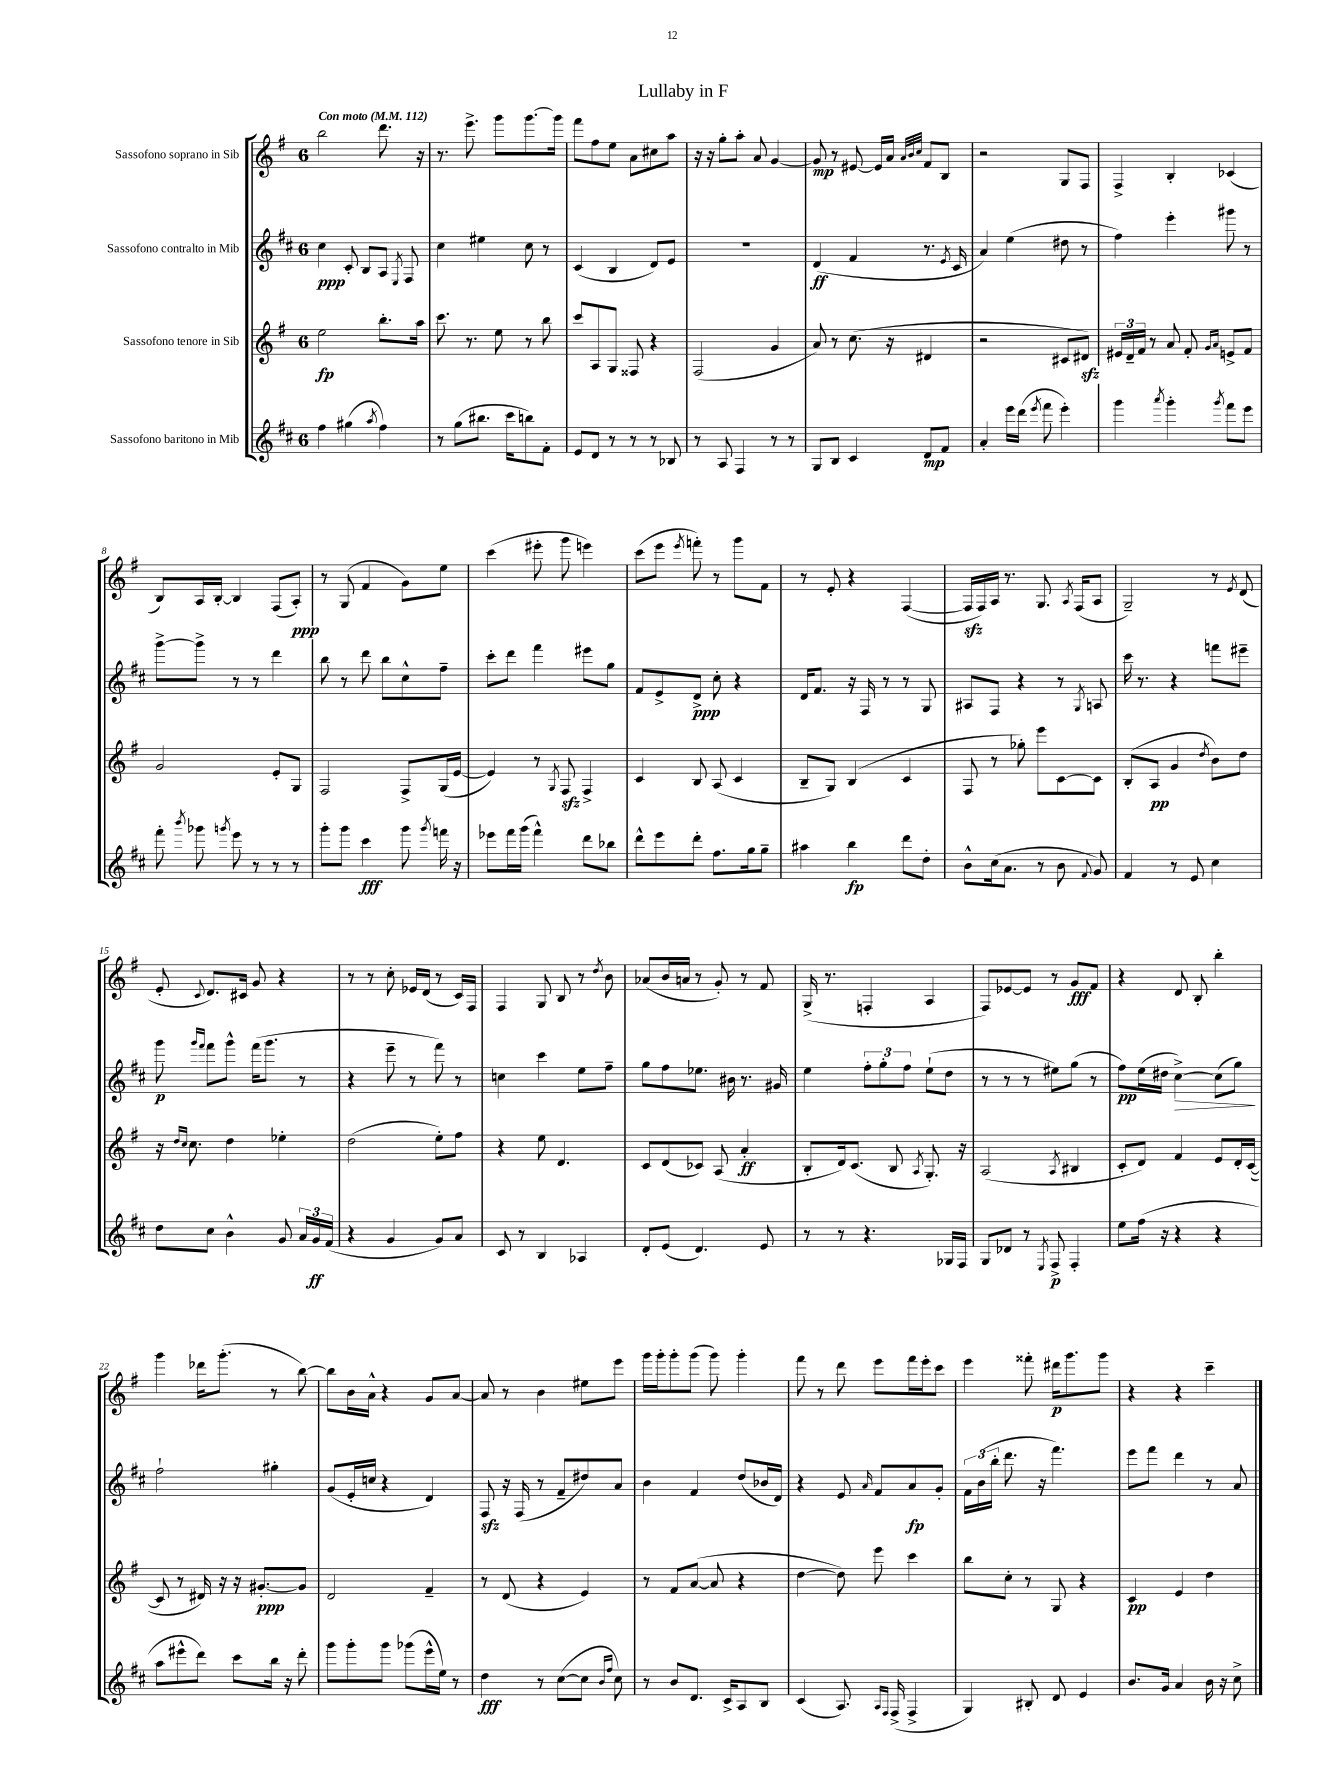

**kern	**kern	**kern	**kern
*staff4	*staff3	*staff2	*staff1
*clefG2	*clefG2	*clefG2	*clefG2
*k[f#c#]	*k[f#]	*k[f#c#]	*k[f#]
*M6/8	*M6/8	*M6/8	*M6/8
*MM112	*MM112	*MM112	*MM112
4ff#	2ee	4cc#	2bb
(4gg#	.	8c#'	.
.	.	8B	.
8qaa	.	.	.
4ff#)	8.bb'	8A	8.ddd
.	.	8qE	.
.	.	8F#	.
.	16aa	.	16r
=	=	=	=
8r	8.ccc	4cc#	8.r
(8gg	.	.	.
.	8.r	.	8.eee^
8.bb#	.	4ee#	.
.	8ee	.	8ggg
16ccc#	.	.	.
8bb)	8r	8cc#	[8.ggg
8f#'	8bb	8r	.
.	.	.	16ggg]
=	=	=	=
8e	8ccc	(4c#	8fff#
8d	8A	.	8ff#
8r	8G	4B	8ee
8r	8F##	.	8a
8r	4r	8d)	8cc#
8B-	.	8e	8aa
=	=	=	=
8r	(2F#	2.r	16r
.	.	.	16r
8A	.	.	8gg'
4F#	.	.	8aa'
.	.	.	8a
8r	4g	.	[4g
8r	.	.	.
=	=	=	=
8G	8a)	(4d	8g]
8B	8r	.	8r
4c#	(8.cc	4f#	[8e#
.	.	.	16e#]
.	16r	.	16a
.	.	.	32qqa
.	.	.	32qqb
.	.	.	32qqcc
8d	4d#	8.r	8f#
8f#	.	.	8B
.	.	8qe	.
.	.	16c#	.
=	=	=	=
4a'	2r	4a)	2r
16eee	.	(4ee	.
(16ddd	.	.	.
8qeee	.	.	.
8fff#	.	.	.
4eee')	8c#	8dd#	8G
.	8d#)	8r	8F#
=	=	=	=
4ggg	24e#	4ff#)	4F#^
.	24d~	.	.
.	24f#	.	.
.	8r	.	.
8qaaa	.	.	.
4ggg'	8a	4eee'	4B'
.	8f#'	.	.
.	16qqg	.	.
8qggg	16qqa	.	.
8fff#	8e^	8ggg#	(4c-
8eee	8f#	8r	.
=	=	=	=
8fff#'	2g	[8ggg^	8B)
8qbbb	.	.	.
8ggg-	.	8ggg^]	16A
.	.	.	[16B'
8qggg	.	.	.
8eee	.	8r	4B]
8r	.	8r	.
8r	8e'	4ddd	(8F#
8r	8G	.	8A')
=	=	=	=
8ggg'	2F#	8bb	8r
8ggg	.	8r	(8G
4ccc#	.	8ddd	4f#
.	.	8bb	.
8ggg	8F#^	8cc#^^	8g)
8qggg	.	.	.
16fff	(16G	8ff#~	8ee
16r	[16e	.	.
=	=	=	=
8eee-	4e])	8ccc#'	(4ccc
16fff#	.	8ddd	.
(16ggg	.	.	.
4fff#^^)	8r	4fff#	8eee#'
.	8qG	.	.
.	8F#	.	8ggg
8ddd	4F#^	8eee#	4eee)
8bb-	.	8gg	.
=	=	=	=
8ddd^^	4c	8f#	(8ccc
8eee	.	8e^	8eee
.	.	.	8qeee
8ddd'	8B	8d^	8fff')
8.ff#	(8A	8cc#'	8r
.	4c	4r	8ggg
16gg	.	.	.
8gg~	.	.	8f#
=	=	=	=
4aa#	8B~	16d	8r
.	.	8.f#	.
.	8G)	.	8e'
4bb	(4B	16r	4r
.	.	16F#	.
.	.	8r	.
8ddd	4c	8r	([4F#
8dd'	.	8G	.
=	=	=	=
8b^^	8F#	8A#	16F#]
.	.	.	16F#)
(16cc#	8r	8F#	16A
8.a	.	.	8.r
.	8gg-')	4r	.
8r	8eee	.	8.G
8b	[8c	8r	.
.	.	.	8qA
.	.	.	(16F#
8qqf#	.	8qG	.
8g)	8c]	8A	8A
=	=	=	=
4f#	(8B'	16ccc#	2G~)
.	.	8.r	.
.	8A	.	.
8r	4g	4r	.
8e	.	.	.
.	8qdd	.	.
4cc#	8b)	8fff	8r
.	.	.	8qe
.	8dd	8eee#~	(8d
=	=	=	=
8dd	16r	8ggg	8e'
.	16qqdd	.	.
.	16qqcc	.	.
.	8.cc	.	.
.	.	16qqggg	.
.	.	16qqfff#	8qqc
8cc#	.	8fff#	8.d)
4b^^	4dd	8ggg^^	.
.	.	.	16c#
.	.	(16fff#	8g
.	.	8.ggg	.
8g	4ee-'	.	4r
24a	.	8r	.
24g	.	.	.
(24f#	.	.	.
=	=	=	=
4r	(2dd	4r	8r
.	.	.	8r
4g	.	8eee~	8cc'
.	.	8r	16e-
.	.	.	(16d
8g)	8ee')	8fff#)	8r
8a	8ff#	8r	16c)
.	.	.	16F#
=	=	=	=
8c#	4r	4cc	4F#
8r	.	.	.
4B	8ee	4ccc#	8G
.	4.d	.	8B
4A-	.	8ee	8r
.	.	.	8qdd
.	.	8ff#~	8b
=	=	=	=
8d'	8c	8gg	(8a-
(8e	(8d	8ff#	16b
.	.	.	16a
4.d)	8c-)	8.ee-	8r
.	(8A	.	8g')
.	.	16b#	.
.	4a'	8.r	8r
8e	.	.	8f#
.	.	16g#	.
=	=	=	=
8r	8B'	4ee	(16G^
.	.	.	8.r
8r	16d)	.	.
.	(8.c	.	.
4.r	.	12ff#'	4F'
.	.	12gg'	.
.	8B	.	.
.	.	12ff#	.
.	8qA	.	.
.	8.G')	(8ee`	4A
16G-	.	8dd	.
16F#	16r	.	.
=	=	=	=
8G	(2A	8r	8F#)
8d-	.	8r	[8e-
8r	.	8r	8e-]
8qE	.	.	.
8F#^	.	8ee#)	8r
.	8qA	.	.
4F#'	4B#	(8gg	8g
.	.	8r	8f#
=	=	=	=
8ee	8c'	8ff#)	4r
(16ff#	8d)	(16ee	.
16r	.	16dd#	.
4r	4f#	[4cc#^)	8d
.	.	.	8B'
4r	8e	(8cc#]	4bb'
.	16d'	8gg)	.
.	([16c	.	.
=	=	=	=
8aa	8c]	2ff#`	4ggg
8eee#^^	8r	.	.
8ddd)	16d#)	.	16ddd-
.	16r	.	(8.ggg'
8ccc#	16r	.	.
.	[8.g#'	.	.
16bb	.	4gg#'	8r
16r	.	.	.
8ddd'	8g#]	.	[8bb)
=	=	=	=
8ggg	2d	(8g	8bb]
8ggg'	.	16e'	16b
.	.	16cc	16a^^
8ggg	.	4r	4r
(8ggg-	.	.	.
16eee^^	4f#~	4d)	8g
16ee)	.	.	.
8r	.	.	[8a
=	=	=	=
4dd	8r	8F#	8a]
.	(8d	16r	8r
.	.	(16F#	.
8r	4r	8r	4b
([8cc#	.	8f#~	.
8cc#]	4e)	8dd#)	8ee#
16qqb	.	.	.
16qqff#	.	.	.
8cc#)	.	8a	8eee
=	=	=	=
8r	8r	4b	16ggg
.	.	.	16ggg'
8b	8f#	.	8ggg'
8.d	([8a	4f#	(8ggg
.	8a]	.	8ggg)
16c#^	.	.	.
8A	4r	(8dd	4ggg'
8B	.	16b-	.
.	.	16d)	.
=	=	=	=
(4c#	[4dd	4r	8fff#
.	.	.	8r
8.A)	8dd])	8e	8ddd
.	.	16qqa	.
.	8eee	8f#	8eee
16qqA	.	.	.
16qqF#	.	.	.
(16F#^	.	.	.
4F#^	4ccc	8a	16fff#
.	.	.	16eee'
.	.	8g'	8ccc
=	=	=	=
4G)	8bb	24f#	4eee
.	.	(24b	.
.	.	24bb'	.
.	8cc'	8.ddd	.
8B#'	8r	.	8fff##'
.	.	16r	.
8d	8G	4.fff#)	16ddd#
.	.	.	8.ggg
4e	4r	.	.
.	.	.	8ggg
=	=	=	=
8.b	4c	8eee	4r
.	.	8fff#	.
16g	.	.	.
4a	4e	4ddd	4r
16b	4dd	8r	4ccc~
16r	.	.	.
8cc#^	.	8a	.
==	==	==	==
*-	*-	*-	*-
